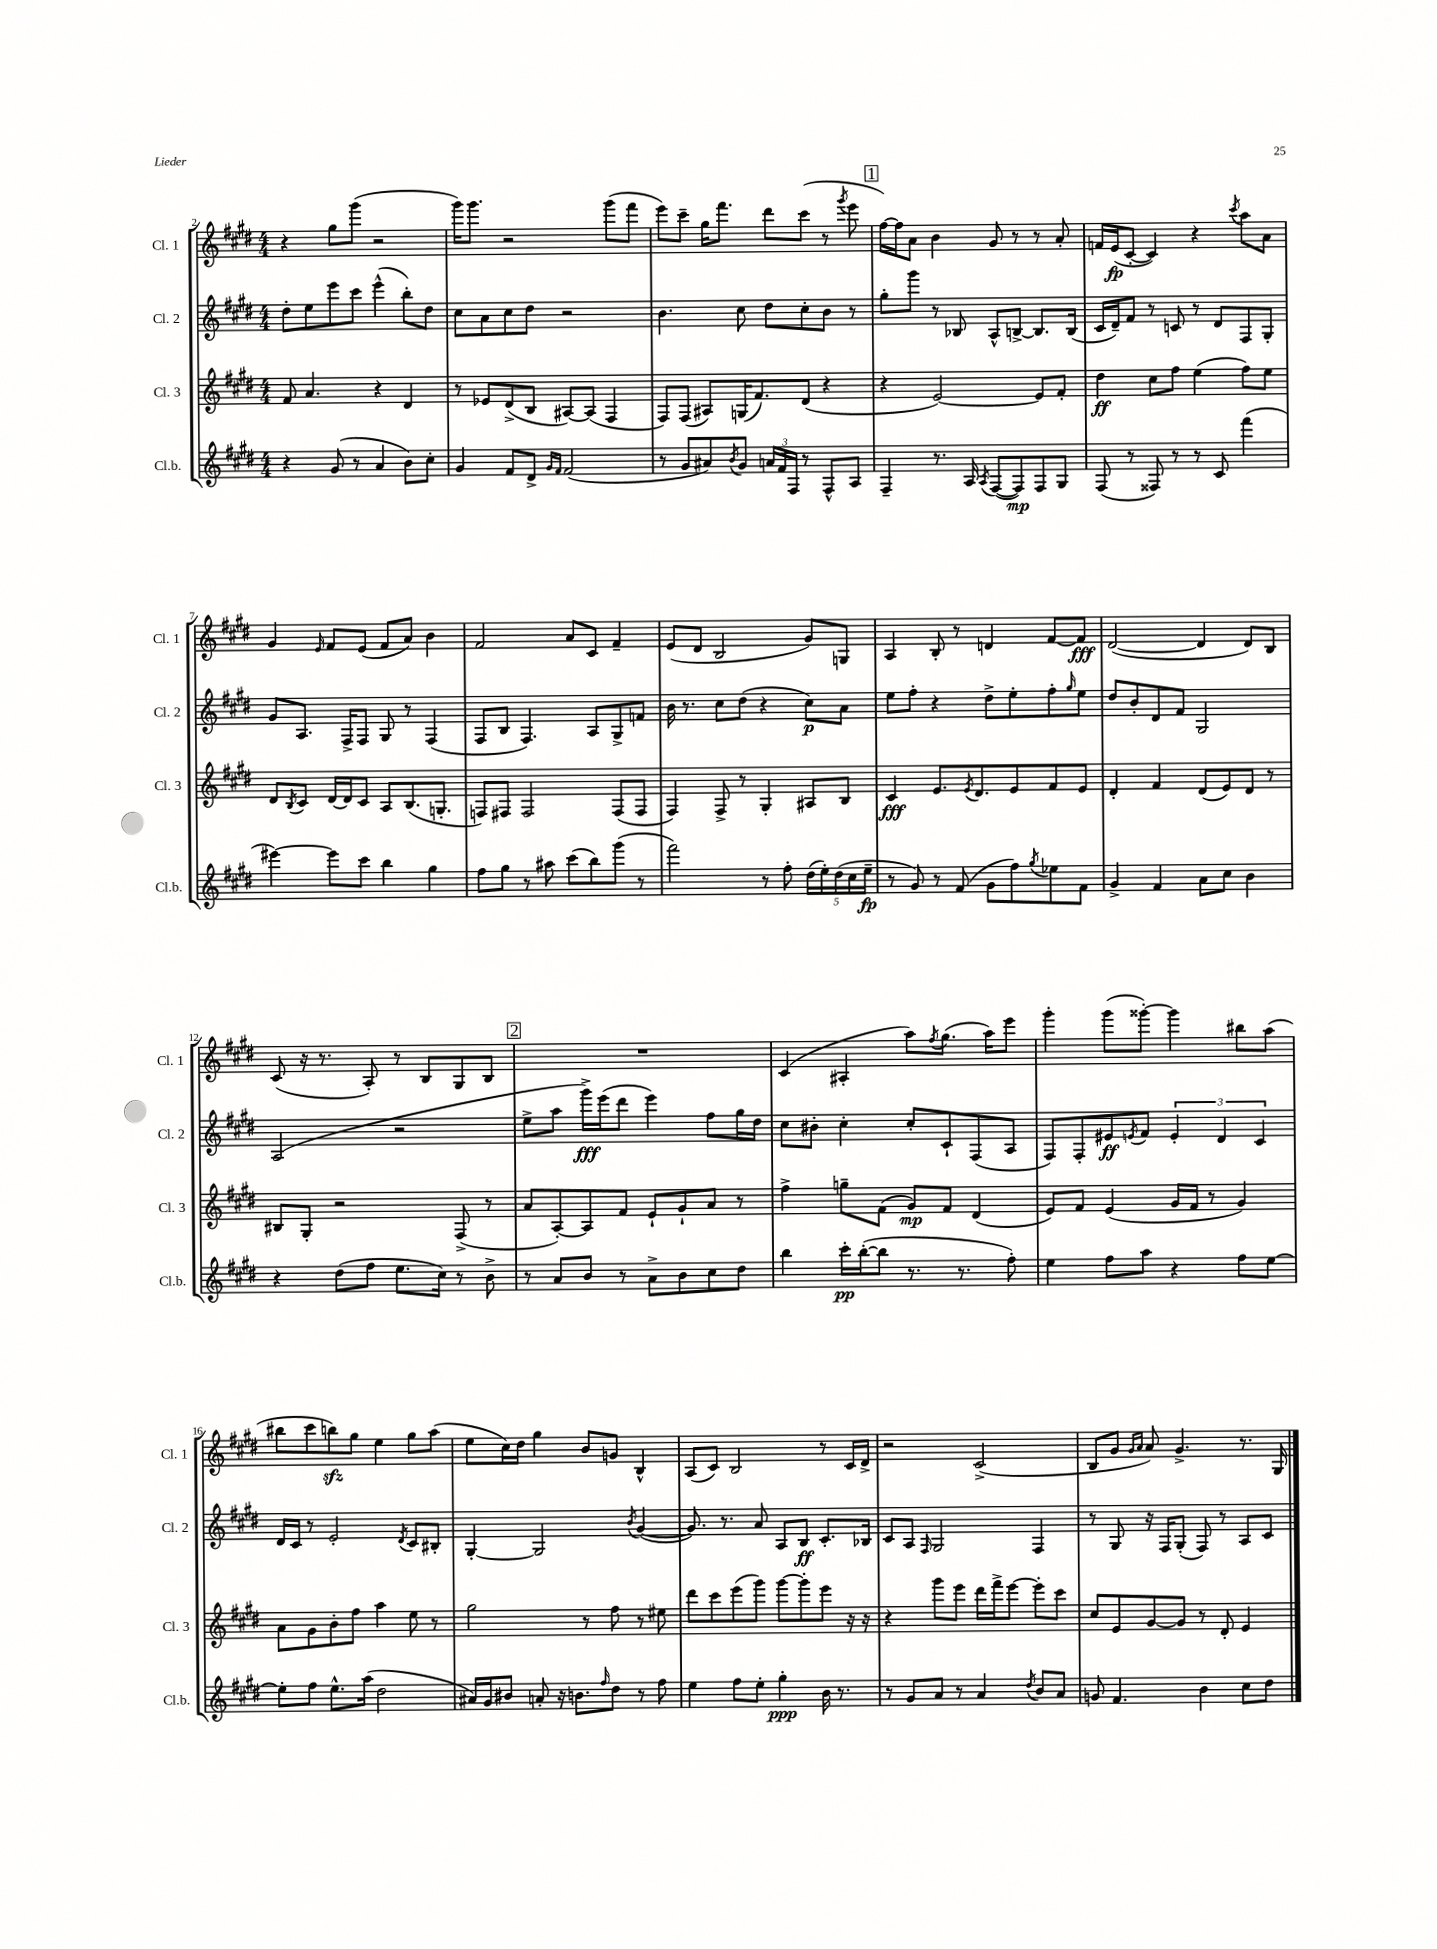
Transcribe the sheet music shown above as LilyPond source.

<<
\new StaffGroup <<
\new Staff = "s0" \with { instrumentName = "Cl. 1" shortInstrumentName = "Cl. 1" } {
    \clef treble \key e \major \numericTimeSignature \time 4/4
    r4 gis''8 gis'''8( r2 |
    gis'''16) gis'''8. r2 gis'''8( fis'''8 |
    e'''8) cis'''8-- gis''16 fis'''8. dis'''8 cis'''8( r8 \acciaccatura { gis'''8 } e'''8 |
    \mark \markup { \box "1" } fis''16~) fis''16 a'8 b'4 gis'8 r8 r8 a'8-. |
    f'16 e'16\fp( cis'8~-. cis'4) r4 \acciaccatura { cis'''8 } a''8 a'8 |
    gis'4 \grace { e'16 } fis'8 e'8( fis'8 a'8) b'4 |
    fis'2 a'8 cis'8 fis'4-- |
    e'8( dis'8 b2 gis'8) g8 |
    a4 b8-. r8 d'4 fis'8~ fis'8\fff |
    dis'2~( dis'4 dis'8) b8 |
    cis'8( r16 r8. a8-.) r8 b8 gis8 b8 |
    \mark \markup { \box "2" } R1 |
    cis'4( ais4-. a''8) \acciaccatura { fis''8 } gis''8.( a''16) e'''8 |
    gis'''4-. gis'''8( gisis'''8~-.) gisis'''4 bis''8 a''8( |
    bis''8 cis'''8 b''8\sfz) gis''8 e''4 gis''8 a''8( |
    e''8 cis''16) dis''16 gis''4 b'8 g'8 b4-^ |
    a8( cis'8) b2 r8 cis'16 dis'16-> |
    r2 cis'2->( |
    b8 gis'8 \grace { gis'16 a'16 } a'8) gis'4.-> r8. gis16 \bar "|." |
}
\new Staff = "s1" \with { instrumentName = "Cl. 2" shortInstrumentName = "Cl. 2" } {
    \clef treble \key e \major \numericTimeSignature \time 4/4
    dis''8-. e''8 e'''8 cis'''8 e'''4-^( b''8-.) dis''8 |
    cis''8 a'8 cis''8 dis''8 r2 |
    b'4. cis''8 dis''8 cis''8-. b'8 r8 |
    \mark \markup { \box "1" } gis''8-. gis'''8 r8 bes8 a8-^ b8~-> b8. b16( |
    cis'16 dis'16--) fis'8 r8 c'8 r8 dis'8 fis8 gis8-. |
    gis'8 a8. fis16-> fis8 gis8 r8 fis4( |
    fis8 b8 fis4.) a8 gis8-> f'8 |
    b'16 r8. cis''8 dis''8( r4 cis''8\p) a'8 |
    e''8 fis''8-. r4 dis''8-> e''8-. fis''8-. \grace { gis''16 } e''8 |
    dis''8 b'8-. dis'8 fis'8 gis2 |
    a2( r2 |
    \mark \markup { \box "2" } e''8-> a''8 gis'''16->\fff) e'''16( dis'''8 e'''4) fis''8 gis''16 dis''16 |
    cis''8 bis'8-. cis''4-. cis''8-. cis'8-! fis8( a8 |
    fis8) fis8-. eis'8\ff \acciaccatura { e'8 } fis'8 \tuplet 3/2 { e'4-. dis'4 cis'4 } |
    dis'16 cis'16 r8 e'2-. \acciaccatura { dis'8 } cis'8 bis8-. |
    gis4~-. gis2 \acciaccatura { b'8 } gis'4~( |
    gis'8.) r8. a'8 a8 b8\ff cis'8.-. bes16 |
    cis'8 a8 \grace { fis16 } gis2 fis4 |
    r8 gis8 r16 fis16 gis8-.( fis8) r8 a8 cis'8 \bar "|." |
}
\new Staff = "s2" \with { instrumentName = "Cl. 3" shortInstrumentName = "Cl. 3" } {
    \clef treble \key e \major \numericTimeSignature \time 4/4
    fis'8 a'4. r4 dis'4 |
    r8 ees'8 dis'8->( b8 ais8~) ais8( fis4 |
    fis8) fis8( ais8) g16( fis'8.) dis'8( r4 |
    \mark \markup { \box "1" } r4 e'2~) e'8 fis'8-. |
    dis''4\ff cis''8 fis''8 e''4( fis''8) e''8 |
    dis'8 \acciaccatura { b8 } cis'8 dis'16~ dis'16 cis'8 a8 b8.( g8.-. |
    f8) fis8 fis2 fis8( fis8 |
    fis4) fis8-> r8 gis4-. ais8 b8 |
    cis'4\fff e'8. \acciaccatura { e'8 } dis'8. e'8 fis'8 e'8 |
    dis'4-. fis'4 dis'8( e'8) dis'8 r8 |
    bis8 gis8-. r2 fis8->( r8 |
    \mark \markup { \box "2" } a'8 a8~-.) a8 fis'8 e'8-! gis'8-! a'8 r8 |
    fis''4-> g''8-- fis'8( gis'8\mp) fis'8 dis'4( |
    e'8) fis'8 e'4( gis'16 fis'16 r8 gis'4) |
    a'8 gis'8 b'8-. fis''8 a''4 e''8 r8 |
    gis''2 r8 fis''8 r8 eis''8 |
    dis'''8 cis'''8 e'''8( gis'''8) gis'''8~ gis'''8-. e'''8 r16 r16 |
    r4 gis'''8 e'''8 dis'''16 fis'''16-> e'''8~ e'''8-. cis'''8 |
    cis''8 e'8 gis'8~ gis'8 r8 dis'8-. e'4 \bar "|." |
}
\new Staff = "s3" \with { instrumentName = "Cl.b." shortInstrumentName = "Cl.b." } {
    \clef treble \key e \major \numericTimeSignature \time 4/4
    r4 gis'8( r8 a'4 b'8) cis''8-. |
    gis'4 fis'8 dis'8-> \grace { gis'16 fis'16 } fis'2( |
    r8 gis'8 ais'8) \acciaccatura { b'8 } gis'8 \tuplet 3/2 { a'16 fis'16 fis16 } r8 fis8-^ a8 |
    \mark \markup { \box "1" } fis4-- r8. a16 \acciaccatura { a8 } fis8~( fis8\mp) fis8 gis8 |
    fis8( r8 fisis8) r8 r8 cis'8 fis'''4( |
    eis'''4~) eis'''8 cis'''8 b''4 gis''4 |
    fis''8 gis''8 r8 ais''8 cis'''8( b''8) gis'''8( r8 |
    fis'''2) r8 fis''8-. \tuplet 5/4 { dis''16( e''16-.) dis''16( cis''16 e''16--\fp } |
    r8 gis'8) r8 fis'8( gis'8 fis''8) \acciaccatura { gis''8 } ees''8 fis'8 |
    gis'4-> fis'4 a'8 cis''8 b'4 |
    r4 dis''8( fis''8 e''8. cis''16) r8 b'8-> |
    \mark \markup { \box "2" } r8 a'8 b'8 r8 a'8-> b'8 cis''8 dis''8 |
    b''4 cis'''16-.\pp b''16~-.( b''8 r8. r8. fis''8-.) |
    e''4 fis''8 a''8 r4 fis''8 e''8~ |
    e''8-. fis''8 e''8.-^ a''16( dis''2 |
    ais'16) gis'16 bis'8 a'8-. r16 b'8. \grace { fis''16 } dis''8 r8 fis''8 |
    e''4 fis''8 e''8-. gis''4-.\ppp b'16 r8. |
    r8 gis'8 a'8 r8 a'4 \acciaccatura { dis''8 } b'8 a'8 |
    g'8 fis'4. b'4 cis''8 dis''8 \bar "|." |
}
>>
>>
\layout { \context { \Score currentBarNumber = #2 } }
